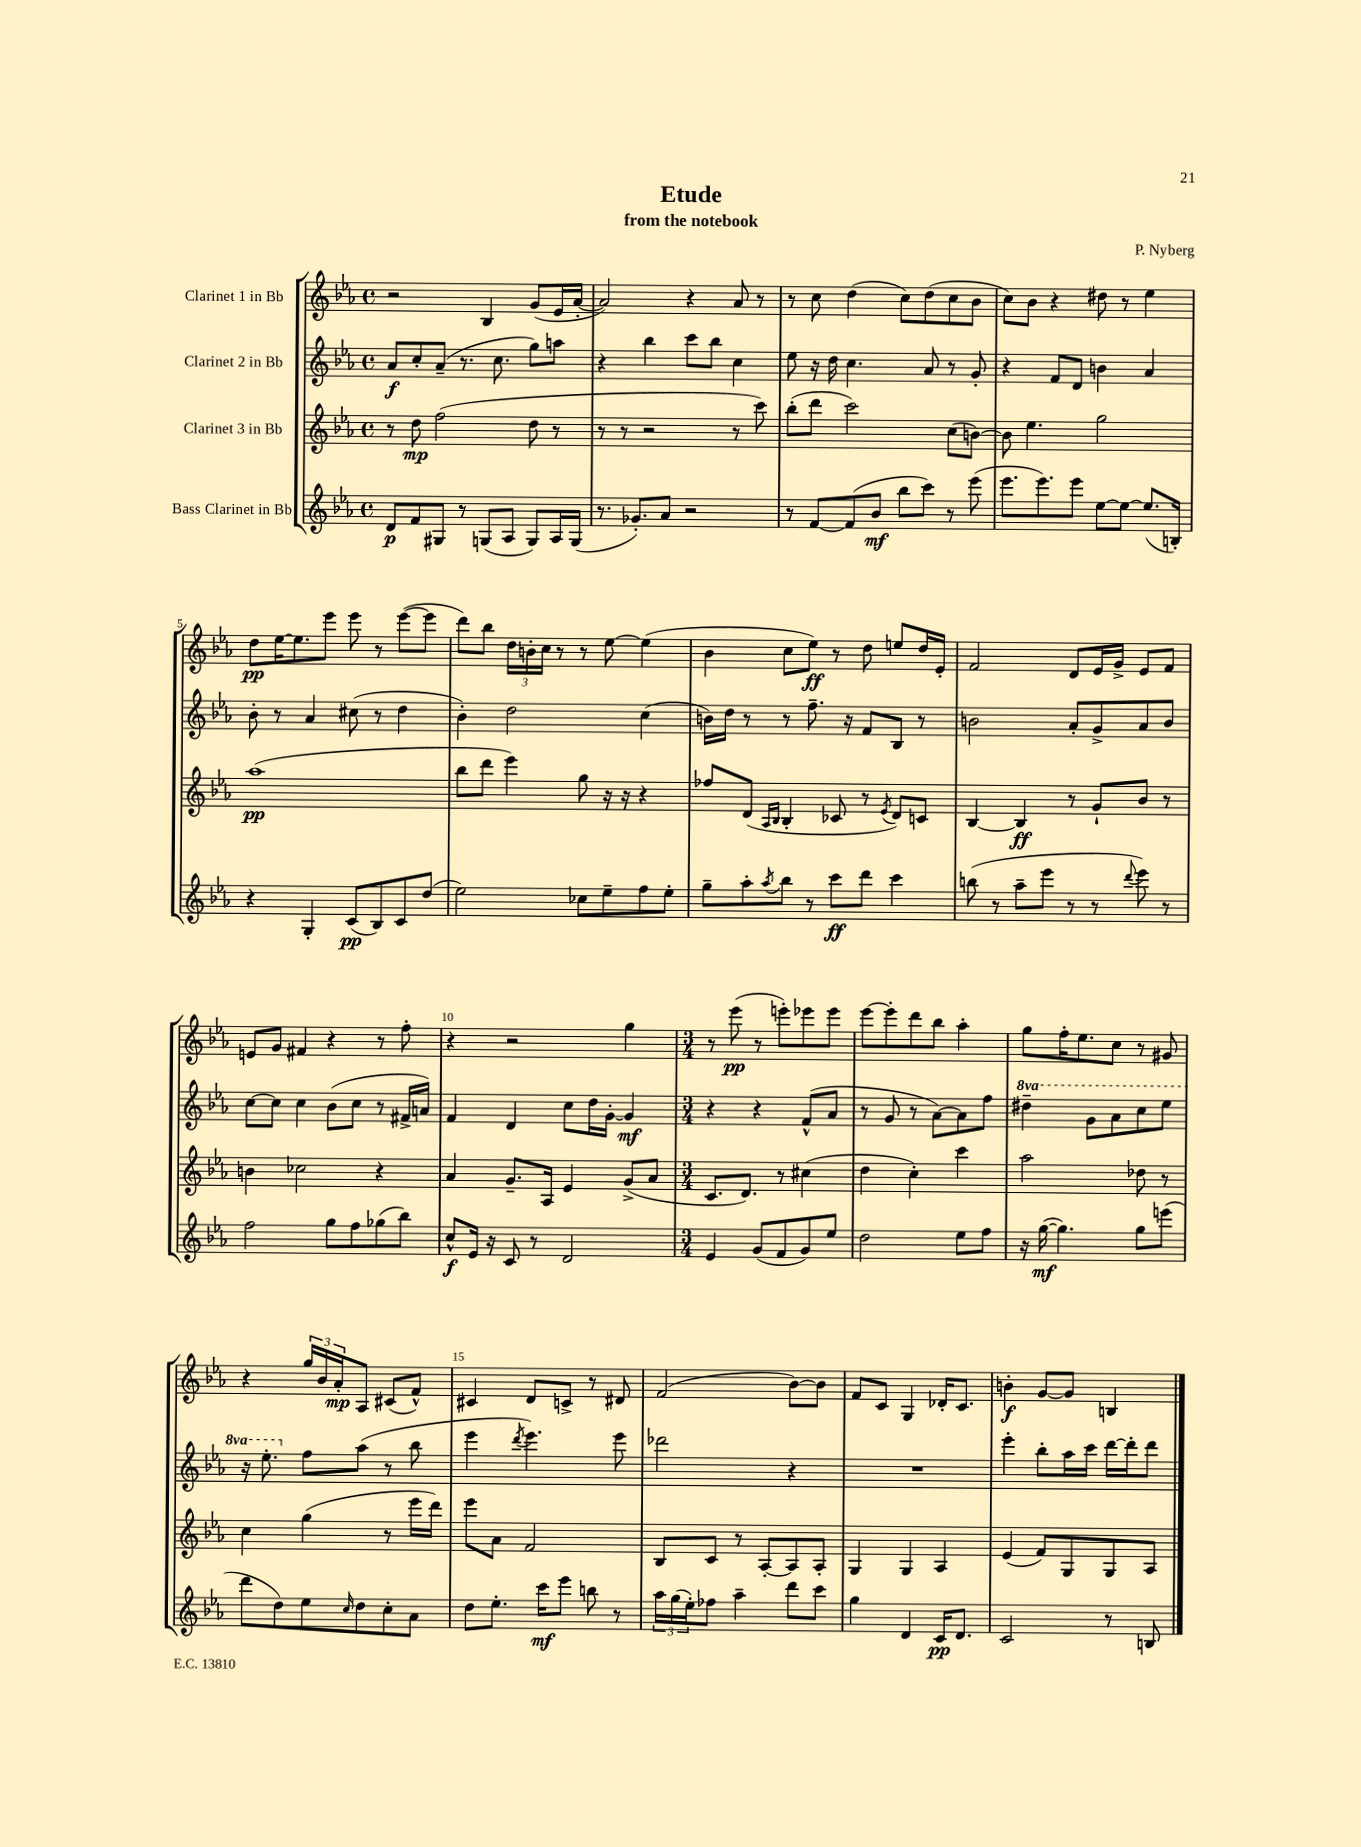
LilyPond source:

\header { title = "Etude" composer = "P. Nyberg" subtitle = "from the notebook" }
<<
\new StaffGroup <<
\new Staff = "s0" \with { instrumentName = "Clarinet 1 in Bb" } {
    \clef treble \key ees \major \defaultTimeSignature \time 4/4
    r2 bes4 g'8( ees'16 aes'16~-. |
    aes'2) r4 aes'8 r8 |
    r8 c''8 d''4( c''8) d''8( c''8 bes'8 |
    c''8) bes'8 r4 dis''8 r8 ees''4 |
    d''8\pp ees''16~ ees''8. ees'''8 ees'''8 r8 ees'''8~( ees'''8 |
    d'''8) bes''8 \tuplet 3/2 { d''16 b'16-. c''16 } r8 r8 ees''8~ ees''4( |
    bes'4 c''8 ees''8\ff) r8 d''8 e''8 d''16 ees'16-. |
    f'2 d'8 ees'16 g'16-> ees'8 f'8 |
    e'8 g'8 fis'4 r4 r8 f''8-. |
    r4 r2 g''4 |
    \numericTimeSignature \time 3/4 r8 ees'''8\pp( r8 e'''8-.) ees'''8 ees'''8 |
    ees'''8~ ees'''8-. d'''8 bes''8 aes''4-. |
    g''8 f''16-. ees''8. c''8 r8 gis'8 |
    r4 \tuplet 3/2 { g''16 bes'16 aes'16-.\mp } aes8 cis'8( f'8-^) |
    cis'4 d'8 c'8-> r8 dis'8 |
    f'2( bes'8~) bes'8 |
    f'8 c'8 g4 des'16-. c'8. |
    b'4-.\f g'8~ g'8 b4 \bar "|." |
}
\new Staff = "s1" \with { instrumentName = "Clarinet 2 in Bb" } {
    \clef treble \key ees \major \defaultTimeSignature \time 4/4 \set Staff.ottavationMarkups = #ottavation-simple-ordinals
    aes'8\f c''8-. aes'8--( r8. c''8. g''8) a''8 |
    r4 bes''4 c'''8 bes''8 c''4 |
    ees''8 r16 d''16 c''4. aes'8 r8 g'8-. |
    r4 f'8 d'8 b'4 aes'4 |
    bes'8-. r8 aes'4 cis''8( r8 d''4 |
    bes'4-.) d''2 c''4( |
    b'16) d''16 r8 r8 f''8.-- r16 f'8 bes8 r8 |
    b'2 aes'8-. g'8-> aes'8 b'8 |
    c''8~ c''8 c''4 bes'8( c''8 r8 fis'16-> a'16) |
    f'4 d'4 c''8 d''16 g'16~-. g'4\mf |
    \numericTimeSignature \time 3/4 r4 r4 f'8-^( aes'8 |
    r8 g'8 r8 aes'8~) aes'8 f''8 |
    \ottava #1 dis'''4-- g''8 aes''8 c'''8 ees'''8 |
    r16 ees'''8.-. \ottava #0 f''8 aes''8( r8 bes''8 |
    ees'''4 \acciaccatura { d'''8 } ees'''4.) ees'''8 |
    des'''2 r4 |
    R2. |
    ees'''4-. bes''8-. aes''16 c'''16 d'''16~ d'''16-. d'''8 \bar "|." |
}
\new Staff = "s2" \with { instrumentName = "Clarinet 3 in Bb" } {
    \clef treble \key ees \major \defaultTimeSignature \time 4/4
    r8 d''8\mp f''2( d''8 r8 |
    r8 r8 r2 r8 c'''8) |
    bes''8-.( d'''8 c'''2) c''8( b'8~) |
    b'8 ees''4. g''2 |
    aes''1\pp( |
    bes''8 d'''8 ees'''4) g''8 r16 r16 r4 |
    fes''8 d'8( \grace { aes16 bes16 } bes4-. ces'8 r8 \acciaccatura { ees'8 } d'8) c'8 |
    bes4~ bes4\ff r8 g'8-! bes'8 r8 |
    b'4 ces''2 r4 |
    aes'4 g'8.-- aes16 ees'4 g'8->( aes'8 |
    \numericTimeSignature \time 3/4 c'8. d'8.) r8 cis''4( |
    d''4 c''4-.) c'''4 |
    aes''2 des''8 r8 |
    c''4 g''4( r8 ees'''16 d'''16) |
    ees'''8 aes'8 f'2 |
    bes8 c'8 r8 aes8~-. aes8 aes8-. |
    g4 g4 aes4 |
    ees'4( f'8) g8 g8 aes8 \bar "|." |
}
\new Staff = "s3" \with { instrumentName = "Bass Clarinet in Bb" } {
    \clef treble \key ees \major \defaultTimeSignature \time 4/4
    d'8\p f'8 gis8 r8 g8( aes8 g8) aes16 g16( |
    r8. ges'8.-.) aes'8 r2 |
    r8 f'8~ f'8( bes'8\mf bes''8 c'''8) r8 ees'''8( |
    ees'''8. ees'''8.) ees'''8 ees''8~ ees''8~ ees''8.( b16-.) |
    r4 g4-. c'8\pp( bes8) c'8 d''8( |
    ees''2) ces''8 ees''8-- f''8 ees''8-. |
    g''8-- aes''8-. \acciaccatura { aes''8 } bes''8 r8 c'''8\ff d'''8 c'''4 |
    b''8( r8 aes''8-- ees'''8 r8 r8 \appoggiatura { d'''8 } ees'''8) r8 |
    f''2 g''8 f''8 ges''8( bes''8) |
    c''8-^\f ees'16 r16 c'8 r8 d'2 |
    \numericTimeSignature \time 3/4 ees'4 g'8( f'8 g'8) ees''8 |
    d''2 ees''8 f''8 |
    r16 g''16~\mf( g''4.) g''8 e'''8( |
    d'''8 d''8) ees''8 \grace { c''16 } d''8 c''8-. aes'8 |
    d''8 ees''8.-. c'''16\mf ees'''8 b''8 r8 |
    \tuplet 3/2 { aes''16 g''16( ees''16-.) } fes''8 aes''4-- d'''8 c'''8 |
    g''4 d'4 c'16\pp d'8. |
    c'2 r8 b8 \bar "|." |
}
>>
>>
\layout { \context { \Score \override BarNumber.break-visibility = ##(#f #t #t) barNumberVisibility = #(every-nth-bar-number-visible 5) } }
